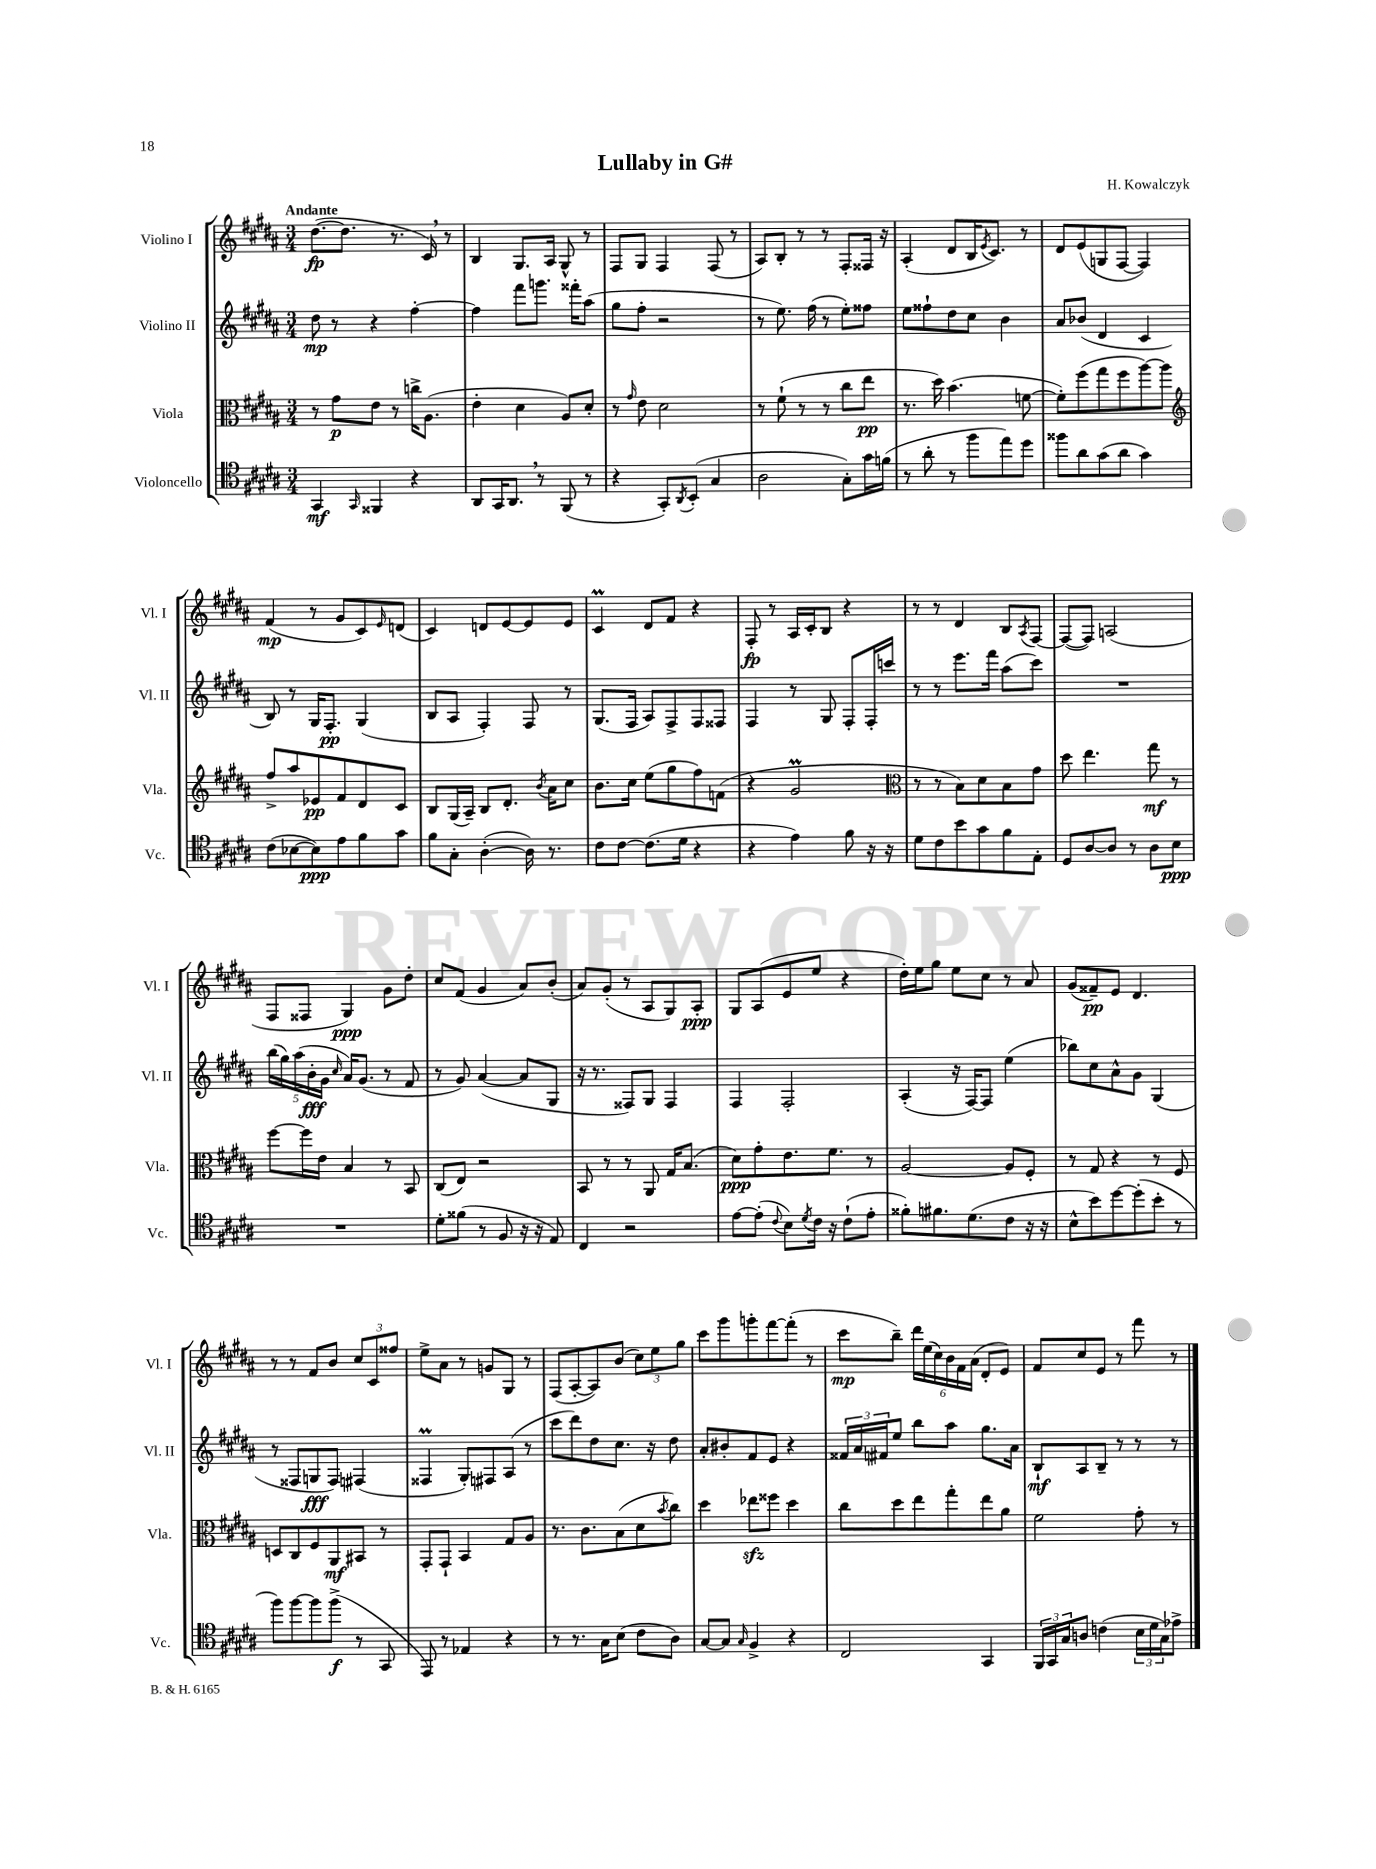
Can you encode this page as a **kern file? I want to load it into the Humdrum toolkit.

**kern	**dynam	**kern	**dynam	**kern	**dynam	**kern	**dynam
*part4	*part4	*part3	*part3	*part2	*part2	*part1	*part1
*staff4	*staff4	*staff3	*staff3	*staff2	*staff2	*staff1	*staff1
*I"Violoncello	*	*I"Viola	*	*I"Violino II	*	*I"Violino I	*
*I'Vc.	*	*I'Vla.	*	*I'Vl. II	*	*I'Vl. I	*
*clefC4	*	*clefC3	*	*clefG2	*	*clefG2	*
*k[f#c#g#d#a#]	*	*k[f#c#g#d#a#]	*	*k[f#c#g#d#a#]	*	*k[f#c#g#d#a#]	*
*M3/4	*	*M3/4	*	*M3/4	*	*M3/4	*
=1	=1	=1	=1	=1	=1	=1	=1
!	!	!	!	!	!	!LO:TX:a:B:t=Andante	!
4GG#/	mf	8r	.	8dd#\	mp	([8.dd#\L	fp
.	.	8g#\L	p	8r	.	.	.
.	.	.	.	.	.	8.dd#\J]	.
16qqGG#/	.	.	.	.	.	.	.
4FF##X/	.	8e\J	.	4r	.	.	.
.	.	8r	.	.	.	8.r	.
4r	.	16ccn^\KL	.	[4ff#'\	.	.	.
.	.	(8.A#\J	.	.	.	16c#,/)	.
.	.	.	.	.	.	8r	.
=2	=2	=2	=2	=2	=2	=2	=2
8AA#/L	.	4e'\	.	4ff#\]	.	4B/	.
16GG#/K	.	.	.	.	.	.	.
8.AA#,/J	.	.	.	.	.	.	.
.	.	4d#\	.	8fff#\L	.	8.G#/L	.
8r	.	.	.	8.gggn\J	.	.	.
.	.	.	.	.	.	16A#/Jk	.
(8FF#/	.	8A#/L)	.	.	.	8G#^^/	.
.	.	.	.	16fff##X'\KL	.	.	.
8r	.	8d#'/J	.	(8aa#\J	.	8r	.
=3	=3	=3	=3	=3	=3	=3	=3
4r	.	8r	.	8gg#\L	.	8F#/L	.
.	.	16qqg#/	.	.	.	.	.
.	.	8e\	.	8ff#'\J	.	8G#/J	.
8GG#'/L)	.	2d#\	.	2r	.	4F#/	.
8qAA#/	.	.	.	.	.	.	.
(8BB'/J	.	.	.	.	.	.	.
4G#/	.	.	.	.	.	(8F#/	.
.	.	.	.	.	.	8r	.
=4	=4	=4	=4	=4	=4	=4	=4
2A#\	.	8r	.	8r	.	8A#/L)	.
.	.	(8f#`\	.	8.ee\)	.	8B'/J	.
.	.	8r	.	.	.	8r	.
.	.	.	.	(16ff#\	.	.	.
.	.	8r	.	8r	.	8r	.
8G#'\L)	.	8cc#\L	.	8ee'\L)	.	8F#'/L	.
16g#\L	.	8ee\J	pp	8ff##X\J	.	16F##X/Jk	.
(16fn\JJ	.	.	.	.	.	16r	.
=5	=5	=5	=5	=5	=5	=5	=5
8r	.	8.r	.	8ee\L	.	(4A#'/	.
8a#'\	.	.	.	8ff##X`\	.	.	.
.	.	16dd#\)	.	.	.	.	.
8r	.	(4.b\	.	8dd#\	.	8d#/L	.
8ff#\L	.	.	.	8cc#\J	.	16B/K	.
.	.	.	.	.	.	8qe/	.
.	.	.	.	.	.	8.c#/J)	.
8ee\)	.	.	.	4b\	.	.	.
8dd#\J	.	[8fn\	.	.	.	8r	.
=6	=6	=6	=6	=6	=6	=6	=6
8ff##X\L	.	8f'\L])	.	8a#/L	.	8d#/L	.
8a#\	.	(8ff#\	.	(8b-X/J	.	(8e/	.
(8g#\	.	8gg#\	.	4d#/	.	8Gn/	.
8a#\J	.	8ff#\	.	.	.	[8F#/J	.
4g#\)	.	[8aa#\)	.	4c#/	.	4F#/])	.
.	.	8aa#\J]	.	.	.	.	.
!!LO:LB:g=z
=7	=7	=7	=7	=7	=7	=7	=7
*	*	*clefG2	*	*	*	*	*
(8c#\L	.	8ff#^/L	.	8B/)	.	(4f#/	mp
[8B-X\	.	8aa#/	.	8r	.	.	.
8B-\])	ppp	8e-X/	pp	16G#/KL	.	8r	.
.	.	.	.	8.F#'/J	pp	.	.
8e\	.	8f#/	.	.	.	8g#/L	.
8f#\	.	8d#/	.	(4G#/	.	8c#/)	.
.	.	.	.	.	.	16qqe/	.
8g#\J	.	8c#/J	.	.	.	(8dn/J	.
=8	=8	=8	=8	=8	=8	=8	=8
8f#\L	.	8B/L	.	8B/L	.	4c#/)	.
8G#'\J	.	(16G#/L	.	8A#/J	.	.	.
.	.	16A#~/JJ)	.	.	.	.	.
([4A#'\	.	8B/L	.	4F#'/)	.	8dn/L	.
.	.	8.d#'/J	.	.	.	[8e/	.
16A#\])	.	.	.	8F#/	.	8e/]	.
.	.	8qb/	.	.	.	.	.
8.r	.	16a#\KL	.	.	.	.	.
.	.	8cc#\J	.	8r	.	8e/J	.
=9	=9	=9	=9	=9	=9	=9	=9
8c#\L	.	8.b\L	.	(8.G#/L	.	4c#M/	.
[8c#\J	.	.	.	.	.	.	.
.	.	16cc#\Jk	.	16F#/Jk	.	.	.
(8.c#\L]	.	(8ee\L	.	8A#/L)	.	8d#/L	.
.	.	8gg#\	.	8F#^/	.	8f#/J	.
16d#\Jk	.	.	.	.	.	.	.
4r	.	8ff#\)	.	8F#/	.	4r	.
.	.	(8fn\J	.	8F##X/J	.	.	.
=10	=10	=10	=10	=10	=10	=10	=10
4r	.	4r	.	4F#/	.	8F#'/	fp
.	.	.	.	.	.	8r	.
4e\)	.	2g#M/	.	8r	.	16A#/LL	.
.	.	.	.	.	.	16c#'/J	.
.	.	.	.	8G#/	.	8B/J	.
8f#\	.	.	.	8F#'/L	.	4r	.
16r	.	.	.	16F#'/L	.	.	.
16r	.	.	.	16cccn/JJ	.	.	.
=11	=11	=11	=11	=11	=11	=11	=11
*	*	*clefC3	*	*	*	*	*
8d#\L	.	8r	.	8r	.	8r	.
8c#\	.	8r	.	8r	.	8r	.
8b\	.	8B\L)	.	8.eee\L	.	4d#/	.
8g#\	.	8d#\	.	.	.	.	.
.	.	.	.	16fff#\Jk	.	.	.
8f#\	.	8B\	.	(8aa#\L	.	8B/L	.
.	.	.	.	.	.	8qA#/	.
8E'\J	.	8g#\J	.	8ccc#\J)	.	[8F#/J	.
=12	=12	=12	=12	=12	=12	=12	=12
8D#/L	.	8dd#\	.	2.r	.	(8F#/L_	.
[8A#/	.	4.ee\	.	.	.	8F#/J])	.
8A#/J]	.	.	.	.	.	(2An/	.
8r	.	.	.	.	.	.	.
8A#\L	.	8gg#\	mf	.	.	.	.
8B\J	ppp	8r	.	.	.	.	.
!!LO:LB:g=z
=13	=13	=13	=13	=13	=13	=13	=13
2.r	.	[8ff#\L	.	(20bb\LL	.	8F#/L	.
.	.	.	.	20gg#\)	.	.	.
.	.	.	.	(20aa#\	.	.	.
.	.	16ff#\L]	.	.	.	8F##X/J	.
.	.	.	.	20b'\	fff	.	.
.	.	16e\JJ	.	.	.	.	.
.	.	.	.	20g#\JJ	.	.	.
.	.	.	.	16qqcc#/	.	.	.
.	.	4B/	.	16a#/KL)	.	4G#/)	ppp
.	.	.	.	(8.g#/J	.	.	.
.	.	8r	.	8r	.	8g#\L	.
.	.	8BB/	.	8f#/	.	8dd#'\J	.
=14	=14	=14	=14	=14	=14	=14	=14
8d#'\L	.	(8C#/L	.	8r	.	8cc#/L	.
(8f##X\J	.	8E/J)	.	8g#/)	.	(8f#/J	.
8r	.	2r	.	([4a#/	.	4g#/	.
8F#/	.	.	.	.	.	.	.
16r	.	.	.	8a#/L]	.	8a#/L)	.
16r	.	.	.	.	.	.	.
8E/)	.	.	.	8G#/J	.	(8b'/J	.
=15	=15	=15	=15	=15	=15	=15	=15
4C#/	.	8BB/	.	16r	.	8a#/L)	.
.	.	.	.	8.r	.	.	.
.	.	8r	.	.	.	(8g#'/J	.
2r	.	8r	.	8F##X/L)	.	8r	.
.	.	8AA#/	.	8G#/J	.	8A#/L	.
.	.	16G#/KL	.	4F##/	.	8G#/)	.
.	.	(8.B/J	.	.	.	.	.
.	.	.	.	.	.	8A#'/J	ppp
=16	=16	=16	=16	=16	=16	=16	=16
[8e\L	.	8d#\L)	ppp	4F#/	.	8G#/L	.
(8e'\J]	.	8g#'\	.	.	.	(8A#/	.
8qqc#/	.	.	.	.	.	.	.
8B\L)	.	8.e\	.	2F#'/	.	8e/	.
8qd#/	.	.	.	.	.	.	.
16c#\Jk	.	.	.	.	.	8ee/J	.
16r	.	8.f#\J	.	.	.	.	.
(8c#`\L	.	.	.	.	.	4r	.
8e'\J	.	8r	.	.	.	.	.
=17	=17	=17	=17	=17	=17	=17	=17
8f##X'\L)	.	[2A#/	.	(4A#'/	.	16dd#'\LL)	.
.	.	.	.	.	.	16ee\J	.
8.f#X\	.	.	.	.	.	8gg#\J	.
.	.	.	.	16r	.	8ee\L	.
(8.d#\	.	.	.	[16F#/KL)	.	.	.
.	.	.	.	8F#/J]	.	8cc#\J	.
8c#\J	.	8A#/L]	.	(4ee\	.	8r	.
16r	.	8F#'/J	.	.	.	8a#/	.
16r	.	.	.	.	.	.	.
=18	=18	=18	=18	=18	=18	=18	=18
8B^^\L	.	8r	.	8bb-X\L)	.	(8g#/L	.
8b\)	.	8G#/	.	8cc#\	.	8f##X~/)	pp
[8dd#\	.	4r	.	8a#^^\	.	8e/J	.
(8dd#'\]	.	.	.	8g#\J	.	4.d#/	.
8b'\J	.	8r	.	(4G#/	.	.	.
8r	.	8F#/	.	.	.	.	.
!!LO:LB:g=z
=19	=19	=19	=19	=19	=19	=19	=19
8ff#\L)	.	8Dn/L	.	8r	.	8r	.
[8ff#\	.	8C#/	.	8F##X/L	.	8r	.
8ff#\]	.	8F#/	.	8Gn/	fff	8f#/L	.
(8ff#^\J	f	8AA#/	mf	8F##/J)	.	8b/J	.
8r	.	8BB#X/J	.	(4F#X/	.	12cc#/L	.
.	.	.	.	.	.	12c#/	.
8GG#/	.	8r	.	.	.	.	.
.	.	.	.	.	.	12ff##X/J	.
=20	=20	=20	=20	=20	=20	=20	=20
8EE/)	.	8GG#'/L	.	4F##Xm/	.	8ee^\L	.
8r	.	8GG#`/J	.	.	.	8a#\J	.
4E-X/	.	4BB/	.	8G#'/L)	.	8r	.
.	.	.	.	8F#X/	.	8gn/L	.
4r	.	8G#/L	.	(8A#/J	.	8G#/J	.
.	.	8A#/J	.	8r	.	8r	.
=21	=21	=21	=21	=21	=21	=21	=21
8r	.	8.r	.	8ccc#\L	.	(8F#/L	.
8.r	.	.	.	8ddd#\)	.	[8A#'/	.
.	.	8.c#\L	.	.	.	.	.
.	.	.	.	8dd#\	.	8A#/])	.
16G#\KL	.	.	.	.	.	.	.
(8B\J	.	(8B\	.	8.cc#\J	.	(8b/J	.
8c#\L	.	8d#\	.	.	.	12cc#\L)	.
.	.	.	.	16r	.	.	.
.	.	.	.	.	.	12ee\	.
.	.	8qb/	.	.	.	.	.
8A#\J)	.	8cc#\J)	.	8dd#\	.	.	.
.	.	.	.	.	.	12gg#\J	.
=22	=22	=22	=22	=22	=22	=22	=22
[8G#/L	.	4dd#\	.	8a#'/L	.	8ccc#\L	.
8G#/J]	.	.	.	8b#X'/	.	8ggg#\	.
16qqG#/	.	.	.	.	.	.	.
4F#^/	.	8ee-Xzz\L	.	8f#/	.	8gggn'\	.
.	.	8ff##X\J	.	8e/J	.	[8fff#\	.
4r	.	4dd#\	.	4r	.	(8fff#'\J]	.
.	.	.	.	.	.	8r	.
=23	=23	=23	=23	=23	=23	=23	=23
2C#/	.	8cc#\L	.	24f##X/LL	.	8ccc#\L	mp
.	.	.	.	24a#/	.	.	.
.	.	.	.	24f#X/J	.	.	.
.	.	8dd#\	.	8ee/J	.	8bb~\J)	.
.	.	8ee\	.	8bb\L	.	24ddd#\LL	.
.	.	.	.	.	.	(24ee\	.
.	.	.	.	.	.	24cc#\)	.
.	.	8gg#'\	.	8aa#\J	.	24b\	.
.	.	.	.	.	.	24f#\	.
.	.	.	.	.	.	(24a#\JJ	.
4GG#/	.	8ee\	.	8.gg#\L	.	8d#'/L	.
.	.	8a#\J	.	.	.	8e/J)	.
.	.	.	.	16a#\Jk	.	.	.
=24	=24	=24	=24	=24	=24	=24	=24
24FF#/LL	.	2f#\	.	8B`/L	mf	8f#/L	.
24GG#/	.	.	.	.	.	.	.
24G#/J	.	.	.	.	.	.	.
8An/J	.	.	.	8A#/	.	8cc#/	.
(4cn\	.	.	.	8B~/J	.	8e/J	.
.	.	.	.	8r	.	8r	.
24B\LL	.	8g#'\	.	8r	.	8fff#\	.
24d#\	.	.	.	.	.	.	.
24G#\J)	.	.	.	.	.	.	.
8e-X^\J	.	8r	.	8r	.	8r	.
==	==	==	==	==	==	==	==
*-	*-	*-	*-	*-	*-	*-	*-
